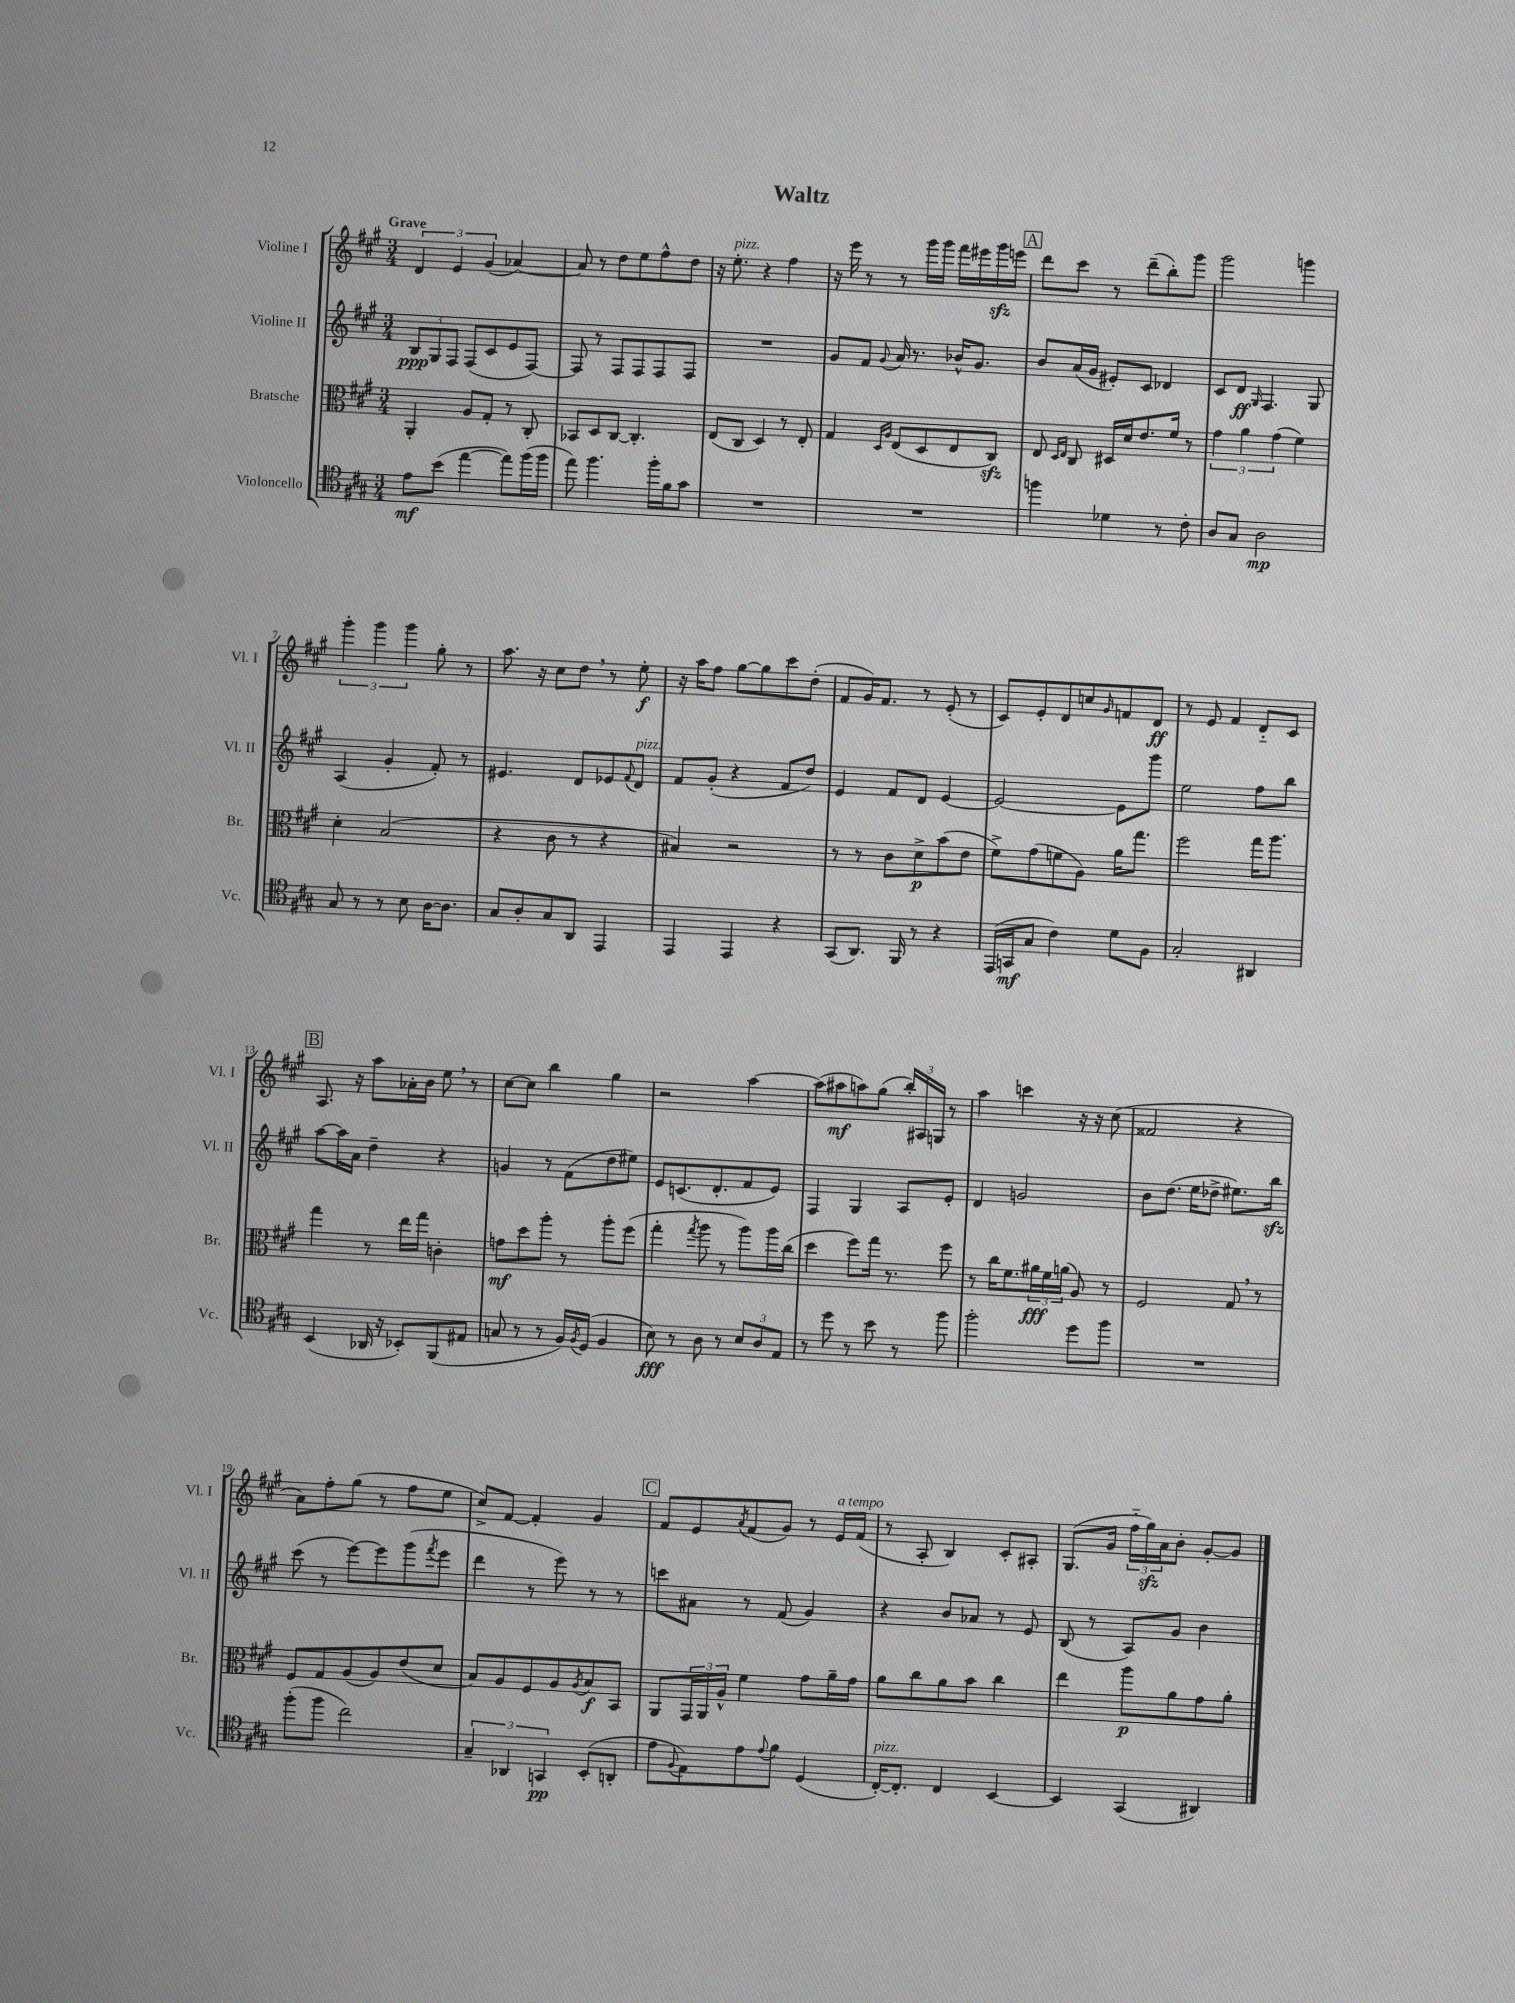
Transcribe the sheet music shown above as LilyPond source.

\header { title = "Waltz" }
<<
\new StaffGroup <<
\new Staff = "s0" \with { instrumentName = "Violine I" shortInstrumentName = "Vl. I" } {
    \clef treble \key a \major \numericTimeSignature \time 3/4 \tempo "Grave"
    \tuplet 3/2 { d'4 e'4 gis'4( } aes'4~) |
    aes'8 r8 d''8 e''8 fis''8-^ d''8 |
    r16 e''8.-.^\markup { \italic "pizz." } r4 fis''4 |
    r16 e'''16 r8 r8 gis'''16 gis'''16 fis'''16 eis'''16 gis'''16\sfz e'''16 |
    \mark \markup { \box "A" } d'''8 cis'''8 r8 d'''8--( b''8-.) gis'''8 |
    gis'''2 g'''4 |
    \tuplet 3/2 { gis'''4-. gis'''4 gis'''4 } gis''8-. r8 |
    a''8. r16 cis''8 d''8 \breathe r8 e''8-.\f |
    r16 a''16 fis''8 gis''8~ gis''8 cis'''8 d''8-.( |
    fis'8 gis'16) fis'8. r8 e'8-.( r8 |
    cis'8) e'8-. d'8 c''8 \grace { gis'16 } f'8 d'8\ff |
    r8 e'8 fis'4 d'8-_ cis'8 |
    \mark \markup { \box "B" } a8. r16 a''8 aes'16-. b'16 e''8 \breathe r8 |
    cis''8~ cis''8 b''4 gis''4 |
    r2 a''4~ |
    a''8( ais''8\mf a''8) gis''8( \tuplet 3/2 { b''16-.) ais16 g16 } r8 |
    a''4 c'''4 r16 r16 cis''8( |
    fisis'2 r4 |
    a'8) fis''8-. gis''8( r8 fis''8 e''8 |
    cis''8->) fis'8~ fis'4-. gis'4 |
    \mark \markup { \box "C" } fis'8 e'8 \acciaccatura { a'8 } fis'8( gis'8) r8 e'16^\markup { \italic "a tempo" } fis'16( |
    r8 a8-. b4) cis'8-. ais8-. |
    gis8.( gis'16 \tuplet 3/2 { fis''16-_ gis''16\sfz) a'16 } b'8-. gis'8~-. gis'8 \bar "|." |
}
\new Staff = "s1" \with { instrumentName = "Violine II" shortInstrumentName = "Vl. II" } {
    \clef treble \key a \major \numericTimeSignature \time 3/4
    \tuplet 3/2 { b8\ppp gis8 fis8 } fis8( cis'8 e'8 fis8~) |
    fis8 r8 fis8 fis8 fis8 fis8 |
    R2. |
    gis'8 fis'8 \appoggiatura { gis'8 } a'16 r8. bes'16-^ gis'8. |
    \mark \markup { \box "A" } b'8 a'16( gis'16 eis'8-.) cis'8 des'4 |
    cis'8 d'8\ff \grace { gis16 } fis4. gis8 |
    a4( gis'4-. fis'8-.) r8 |
    eis'4. d'8 ees'8 \appoggiatura { fis'8 } d'8^\markup { \italic "pizz." } |
    fis'8 gis'8-.( r4 fis'8 d''8) |
    e'4 fis'8 d'8 e'4~ |
    e'2~ e'8 gis'''8 |
    e''2 fis''8 b''8 |
    \mark \markup { \box "B" } a''8~ a''16 a'16 d''4-- r4 |
    g'4 r8 fis'8( d''8 eis''8) |
    e'8 c'8.( d'8.-. fis'8 e'8) |
    fis4 gis4 a8 e'8-. |
    d'4 g'2 |
    b'8 d''8.( e''16 des''8-> eis''8.) b''16\sfz |
    cis'''8( r8 e'''8~) e'''8 gis'''8( \acciaccatura { fis'''8 } e'''8 |
    d'''4 r8 e'''8) r8 r8 |
    \mark \markup { \box "C" } c'''8 ais'8 r8 fis'8( gis'4) |
    r4 b'8 aes'8 r8 e'8 |
    b8( r8 a8) gis'8 b'4 \bar "|." |
}
\new Staff = "s2" \with { instrumentName = "Bratsche" shortInstrumentName = "Br." } {
    \clef alto \key a \major \numericTimeSignature \time 3/4
    a,4-. a8 gis8-. r8 cis8-. |
    bes,8 d8 cis8~ cis4.-. |
    e8( cis8 d4) r8 e8-. |
    gis4 \grace { d16 a16 } e8( d8 e8 cis8\sfz) |
    \mark \markup { \box "A" } e8 \grace { d16 e16 } cis8 dis16 d'16 e'8. fis'16 r8 |
    \tuplet 3/2 { gis'4 a'4 gis'4( } fis'4) |
    d'4-. b2( |
    r4 cis'8 r8 r4 |
    bis4) r2 |
    r8 r8 cis'8 d'8->\p b'8( e'8 |
    fis'8->) gis'8( f'8 a8) a'16 gis''8. |
    fis''2 gis''16 a''8. |
    \mark \markup { \box "B" } gis''4 r8 e''16 gis''16 c'4-. |
    g'8\mf d''8 a''8-. r8 a''8-. fis''8( |
    gis''4-. \acciaccatura { gis''8 } a''8 r8 a''8) a''16 cis''16( |
    d''4 fis''8) gis''16 r8. fis''8 |
    r8 cis''16 fis'8. \tuplet 3/2 { ais'16\fff fis'16 a'16( } a8) r8 |
    fis2 gis8 \breathe r8 |
    fis8 gis8 a8( a8) e'8( d'8 |
    b8) a8 fis8 a8 \acciaccatura { a8 } b8\f b,8 |
    \mark \markup { \box "C" } a,8 \tuplet 3/2 { gis,16 a,16 a16-^ } fis'4 gis'8 a'16-- gis'16 |
    a'8 cis''8 a'8 b'8 cis''4 |
    e''4 a''8\p a'8 gis'8 a'8-. \bar "|." |
}
\new Staff = "s3" \with { instrumentName = "Violoncello" shortInstrumentName = "Vc." } {
    \clef tenor \key a \major \numericTimeSignature \time 3/4
    e'8\mf b'8( e''4~ e''8) fis''16( fis''16 |
    e''8) fis''4. fis''16-. fis'16 gis'8 |
    R2. |
    R2. |
    \mark \markup { \box "A" } f''4 des'4 r8 cis'8-. |
    a8 gis8 a2\mp |
    gis8 r8 r8 b8 a16~ a8. |
    gis8 a8-. gis8 a,8 e,4 |
    e,4 e,4 r4 |
    gis,8( a,8.) fis,16 r8 r4 |
    e,16( g,16\mf gis8 cis'4) d'8 fis8 |
    gis2-. ais,4 |
    \mark \markup { \box "B" } b,4( aes,16 r16 bes,8-.) fis,8( eis8 |
    g8 r8 r8 fis16) \acciaccatura { fis8 } d16( fis4 |
    b8\fff) r8 a8 r8 \tuplet 3/2 { b8 a8 e8 } |
    r8 d''8 r8 b'8 r8 fis''8 |
    fis''2-. d''8 fis''8 |
    R2. |
    fis''8-.( fis''8 cis''2) |
    \tuplet 3/2 { gis4-- aes,4 g,4\pp } b,8-.( a,8-. |
    \mark \markup { \box "C" } e'8 \appoggiatura { fis8 } e8) e'8 \appoggiatura { e'8 } fis'8 d4( |
    cis16~-.^\markup { \italic "pizz." }) cis8.-. cis4 b,4~ |
    b,4 gis,4( ais,4) \bar "|." |
}
>>
>>
